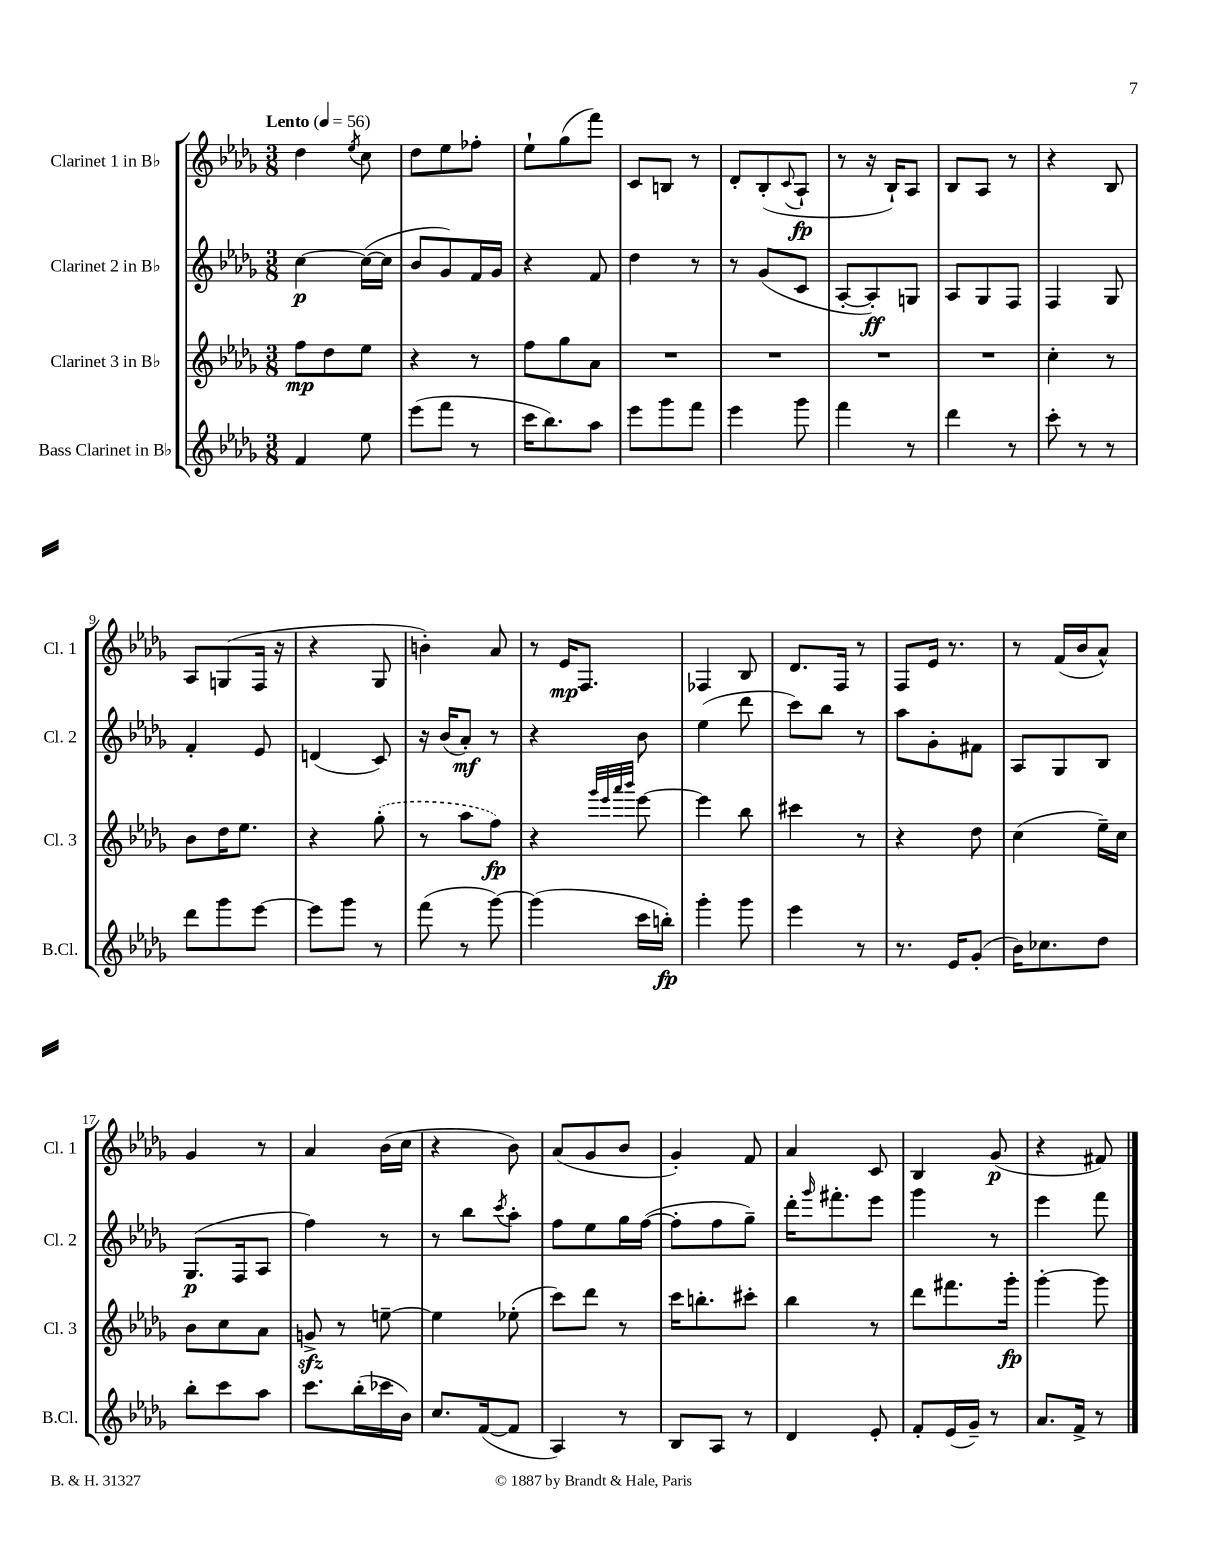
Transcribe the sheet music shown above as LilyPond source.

<<
\new StaffGroup <<
\new Staff = "s0" \with { instrumentName = "Clarinet 1 in Bb" shortInstrumentName = "Cl. 1" } {
    \clef treble \key des \major \numericTimeSignature \time 3/8 \tempo "Lento" 4 = 56
    des''4 \acciaccatura { ees''8 } c''8 |
    des''8 ees''8 fes''8-. |
    ees''8-! ges''8( f'''8) |
    c'8 b8 r8 |
    des'8-. bes8-.( \appoggiatura { c'8 } aes8-!\fp |
    r8 r16 bes16-!) aes8 |
    bes8 aes8 r8 |
    r4 bes8 |
    aes8 g8( f16 r16 |
    r4 ges8 |
    b'4-.) aes'8 |
    r8 ees'16\mp f8. |
    fes4 bes8 |
    des'8. f16 r8 |
    f8 ees'16 r8. |
    r8 f'16( bes'16 aes'8-^) |
    ges'4 r8 |
    aes'4 bes'16( c''16 |
    r4 bes'8) |
    aes'8( ges'8 bes'8 |
    ges'4-.) f'8 |
    aes'4 c'8 |
    bes4 ges'8\p( |
    r4 fis'8) \bar "|." |
}
\new Staff = "s1" \with { instrumentName = "Clarinet 2 in Bb" shortInstrumentName = "Cl. 2" } {
    \clef treble \key des \major \numericTimeSignature \time 3/8
    c''4~\p c''16~( c''16 |
    bes'8 ges'8) f'16 ges'16 |
    r4 f'8 |
    des''4 r8 |
    r8 ges'8( c'8 |
    aes8~-. aes8-.\ff) g8 |
    aes8 ges8 f8 |
    f4 ges8 |
    f'4-. ees'8 |
    d'4( c'8) |
    r16 bes'16( aes'8-.\mf) r8 |
    r4 bes'8 |
    ees''4( des'''8 |
    c'''8) bes''8 r8 |
    aes''8 ges'8-. fis'8 |
    aes8 ges8 bes8 |
    ges8.\p( f16 aes8 |
    f''4) r8 |
    r8 bes''8 \acciaccatura { c'''8 } aes''8-. |
    f''8 ees''8 ges''16 f''16~( |
    f''8-. f''8 ges''8--) |
    des'''16-. \grace { ges'''16 } fis'''8.-. ees'''8 |
    ges'''4 r8 |
    ees'''4 f'''8 \bar "|." |
}
\new Staff = "s2" \with { instrumentName = "Clarinet 3 in Bb" shortInstrumentName = "Cl. 3" } {
    \clef treble \key des \major \numericTimeSignature \time 3/8
    f''8\mp des''8 ees''8 |
    r4 r8 |
    f''8 ges''8 aes'8 |
    R4. |
    R4. |
    R4. |
    R4. |
    c''4-. r8 |
    bes'8 des''16 ees''8. |
    r4 \once \slurDashed ges''8-.( |
    r8 aes''8 f''8\fp) |
    r4 \grace { ges'''32 ees'''32 aes'''32 bes'''32 } ees'''8~ |
    ees'''4 bes''8 |
    cis'''4 r8 |
    r4 des''8 |
    c''4( ees''16--) c''16 |
    bes'8 c''8 aes'8 |
    g'8->\sfz r8 e''8~-- |
    e''4 ees''8-.( |
    c'''8) des'''8 r8 |
    c'''16 b''8.-. cis'''8-. |
    bes''4 r8 |
    des'''8 fis'''8. ges'''16-.\fp |
    ges'''4~-. ges'''8 \bar "|." |
}
\new Staff = "s3" \with { instrumentName = "Bass Clarinet in Bb" shortInstrumentName = "B.Cl." } {
    \clef treble \key des \major \numericTimeSignature \time 3/8
    f'4 ees''8 |
    ees'''8( f'''8 r8 |
    c'''16 bes''8.) aes''8 |
    ees'''8 ges'''8 f'''8 |
    ees'''4 ges'''8 |
    f'''4 r8 |
    des'''4 r8 |
    c'''8-. r8 r8 |
    des'''8 ges'''8 ees'''8~ |
    ees'''8 ges'''8 r8 |
    f'''8( r8 ges'''8~) |
    ges'''4( c'''16 b''16-.\fp) |
    ges'''4-. ges'''8 |
    ees'''4 r8 |
    r8. ees'16 ges'8-.( |
    bes'16) ces''8. des''8 |
    bes''8-. c'''8 aes''8 |
    c'''8. bes''16-.( ces'''16 bes'16) |
    c''8. f'16~( f'8 |
    aes4) r8 |
    bes8 aes8 r8 |
    des'4 ees'8-. |
    f'8-. ees'16( ges'16--) r8 |
    aes'8. f'16-> r8 \bar "|." |
}
>>
>>
